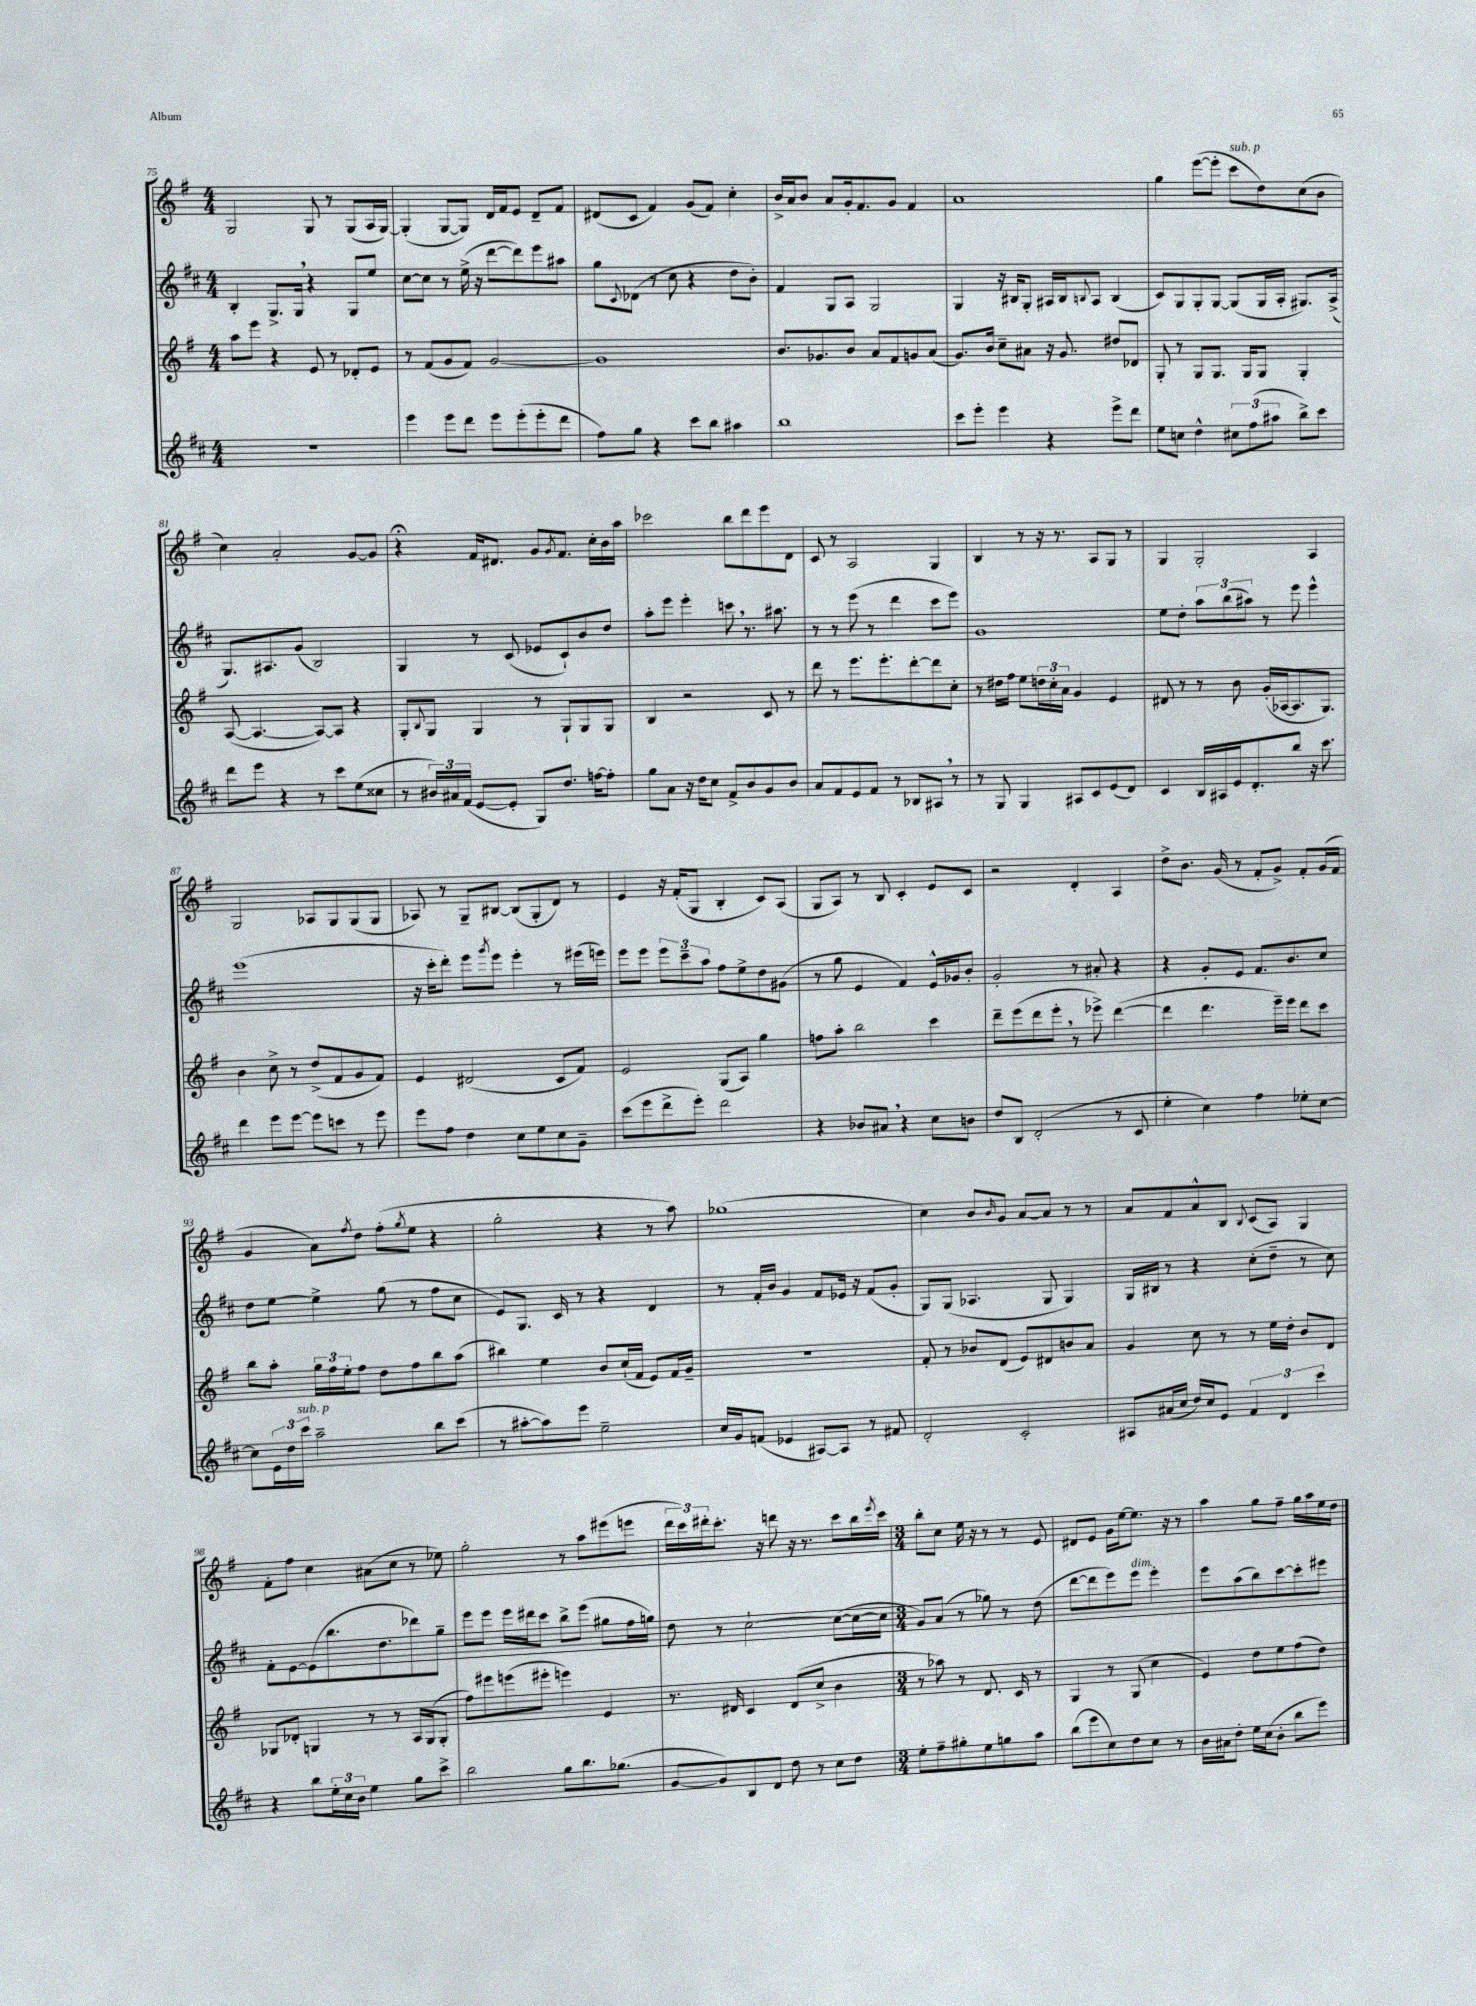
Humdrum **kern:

**kern	**kern	**kern	**kern
*part4	*part3	*part2	*part1
*staff4	*staff3	*staff2	*staff1
*clefG2	*clefG2	*clefG2	*clefG2
*k[f#c#]	*k[f#]	*k[f#c#]	*k[f#]
*M4/4	*M4/4	*M4/4	*M4/4
=75	=75	=75	=75
1r	8aa\L	4B'/	2G/
.	8eee\J	.	.
.	4r	8.G^/L	.
.	.	16G,/Jk	.
.	8e/	4r	8G/
.	8r	.	8r
.	8d-X'/L	8G/L	(8G/L
.	8e/J	8ee/J	16A/L
.	.	.	[16G/JJ)
=76	=76	=76	=76
4eee\	8r	[8cc#\L	(4G'/]
.	(8f#/L	8cc#\J]	.
8eee\L	8g/	8r	[8G/L
8ddd\J	8f#/J)	(16ee^\	8G/J])
.	.	16r	.
8eee\L	[2g/	[8ddd\L	16d/LL
.	.	.	16f#/J
(8eee'\	.	8ddd\])	8e/J
8eee'\	.	8eee\	8d~/L
8ddd\J	.	8aa#X\J	8f#/J
=77	=77	=77	=77
8ff#\L)	1g]	8gg\L	(8d#X/L
.	.	8qqc#/	.
8gg\J	.	(8d-X\J	8c/J
4r	.	8r	4f#/)
.	.	8cc#\	.
8ccc#\L	.	4r	(8g/L
8bb\J	.	.	8f#/J)
4aa#X\	.	8dd\L	4cc'\
.	.	8b'\J)	.
=78	=78	=78	=78
1bb	8.b/L	4f#/	16b^/LL
.	.	.	16a/J
.	.	.	8b/J
.	8.g-X/	.	.
.	.	8G/L	8a/L
.	8b/J	8A/J	16g'/k
.	.	.	8.f#/
.	8a/L	2G/	.
.	8f#/	.	8g/J
.	8gn/	.	4f#/
.	(8a/J	.	.
=79	=79	=79	=79
8ccc#\L	8.g/L)	4G/	1a
8eee'\J	.	.	.
.	16b/Jk	.	.
4eee\	8cc~\L	16r	.
.	.	16B#X/KL	.
.	8a#X\J	8G'/J	.
4r	16r	16A#X/LL	.
.	8.g/	16B#/J	.
.	.	8qqBn/	.
.	.	8A#/J	.
8eee^\L	8dd#X/L	(4B/	.
8ddd\J	8d-X/J	.	.
=80	=80	=80	=80
8ee\L	8G'/	8c#/L)	4gg\
8ccn\J	8r	8G/	.
4dd^^\	8G/L	8G'/	([8eee\L
.	8.G/J	[8G/J	8eee'\J]
!	!	!	!LO:TX:a:i:t=sub. p
12cc#X\L	.	(8G/L]	8ccc\L
.	16G/KL	.	.
(12ff#\	.	.	.
.	8G/J	16G/L	8dd\)
12aa#X\J	.	.	.
.	.	16A'/JJ	.
8bb^\L)	4G'/	8.G#X/L)	(8cc\
8ccc#\J	.	.	8b\J
.	.	(16A^/Jk	.
!!LO:LB:g=z
=81	=81	=81	=81
8ddd\L	([8A/	8.G/L)	4cc\)
8eee\J	4.A/_	.	.
.	.	8.A#X/	.
4r	.	.	2a'/
.	.	(8g/J	.
8r	8A/L_)	2B/)	.
8ccc#\L	8A/J]	.	.
(8ee\	4r	.	[8g/L
8cc##X\J	.	.	8g/J]
=82	=82	=82	=82
8r	8G'/L	4G/	4r;<
.	8qqB/	.	.
24b#X/LL)	8G/J	.	.
24a#X/	.	.	.
(24f#/JJ	.	.	.
[8e/L	4G/	8r	16f#/KL
.	.	.	8.d#X/J
8e'/J]	.	(8c#/	.
8G/L)	8r	8e-X/L	8g/L
.	.	.	8qg/
8.dd/J	8G`/L	8c#`/)	8.f#/J
.	8G/	8b/	.
[16ffn\KL	.	.	16cc'\LL
8ff'\J]	8G/J	8dd/J	16b\
.	.	.	16aa\JJ
=83	=83	=83	=83
8gg\L	4B/	8aa'\L	2ccc-X\
8a\J	.	8eee\J	.
16r	2r	4eee'\	.
16dd\KL	.	.	.
8cc#\J	.	.	.
8f#^/L	.	8cccn,\	8bb\L
8b/	.	8.r	8ddd\
8g/	8c/	.	8eee\
.	.	8.aa#X\	.
8b/J	8r	.	8d\J
=84	=84	=84	=84
8a/L	8ddd\	8r	8c/
8f#/	8r	8r	8r
8e/	8.eee\L	(8eee\	2A/
8f#/J	.	8r	.
.	8.eee'\	.	.
8r	.	4ddd\	.
8B-X/L	[8ddd'\	.	.
8A#X,/J	8ddd\]	8ccc#\L	4G/
8r	8cc'\J	8eee\J)	.
=85	=85	=85	=85
8r	8r	1g	4B/
8G/	16dd#X\LL	.	.
.	16ff#\JJ	.	.
4G/	8ee\L	.	8r
.	24ddn\L	.	16r
.	24cc'\	.	.
.	.	.	8.r
.	24a\JJ	.	.
8A#X/L	4g/	.	.
8c#/	.	.	8A/L
(8e/	4e/	.	8G/J
8d/J)	.	.	8r
=86	=86	=86	=86
4c#/	8d#X/	8ee\L	4G/
.	8r	8dd'\J	.
16B/LL	8r	12aa\L	2G'/
16A#X/	.	.	.
.	.	(12bb\	.
16e/J	8b\	.	.
.	.	12aa#X\J)	.
8.d'/	.	.	.
.	(16g'/LL	8r	.
.	[16A-X/J	.	.
8bb/J	8.A-/]	8eee\	.
16r	.	4eee^^\	4A/
8.ccc#\	8.G/J)	.	.
!!LO:LB:g=z
=87	=87	=87	=87
4ddd\	4b\	(1eee	2G/
8eee\L	8cc^\	.	.
[8eee\J	8r	.	.
8eee\L]	(8dd^/L	.	8A-X/L
8cccn\J	8f#/	.	8G/
8r	8g/	.	(8G/
8eee\	8f#/J)	.	8G/J
=88	=88	=88	=88
8eee\L	4e/	16r	8A-X/)
.	.	16ccc#'\KL	.
8ff#\J	.	8ddd'\J)	8r
4dd\	(2d#X/	8eee\L	8G~/L
.	.	8qggg/	.
.	.	8eee\J	[8B#X/J
8cc#\L	.	4eee'\	(8B#/L]
8ee\	.	.	8G'/
8cc#\	8c/L	8r	8d/J)
8g~\J	8f#/J)	(16eee#X\LL	8r
.	.	16eeen\JJ)	.
=89	=89	=89	=89
(8ccc#\L	2e/	8eee\L	4e/
8eee\	.	8eee\J	.
8ddd^\	.	12eee\L	16r
.	.	.	(16f#'/KL
.	.	12ccc#~\	.
8eee'\J)	.	.	8G/J
.	.	12aa\J	.
2ddd\	(8G/L	8ff#\L	4B'/
.	8A/J)	8ee^\	.
.	4gg\	8dd\	8c/L)
.	.	(8g#X\J	(8A/J
=90	=90	=90	=90
4r	8ffn\L	8r	8G/L
.	8aa'\J	8gg\	8A/J)
8b-X/L	2bb\	4e/	8r
8a#X,/J	.	.	8B/
4r	.	4f#/)	4c'/
8cc#\L	4ccc\	16e^^/LL	8e/L
.	.	16g-X/J	.
8bn\J	.	8b'/J	8c/J
=91	=91	=91	=91
8dd/L	8ddd~\L	2g'/	2r
8B/J	(8eee\	.	.
(2d'/	8ddd\	.	.
.	8eee',\J	.	.
.	8r	8r	4d'/
.	8eee-X^\)	8a#X'/	.
8r	([4ddd\	4r	4A/
8c#/	.	.	.
=92	=92	=92	=92
4ee'\	4ddd\]	4r	8dd^\L
.	.	.	8.b\J
4cc#\)	4.ddd\	8g'/L	.
.	.	.	(16g/
.	.	8e/J	8r
4ff#\	.	8.f#/L	8f#'/L
.	16eee~\LL)	.	8g^/J)
.	16eee\JJ	8.b/	.
8ee-X'\L	8ddd\L	.	8f#'/L
[8cc#\J	8ccc\J	8cc#/J	(16g/L
.	.	.	16f#/JJ
!!LO:LB:g=z
=93	=93	=93	=93
8cc#\L]	8bb\L	8dd\L	4g/
24e\L	8aa'\J	[8ee\J	.
24dd\	.	.	.
!LO:TX:a:i:t=sub. p	!	!	!
24ccc#\JJ	.	.	.
2aa~\	24gg\LL	4ee^\]	8a\L)
.	24ff#\	.	.
.	24ee'\J	.	.
.	.	.	8qff#/
.	8ff#\J	.	8dd\J
.	8dd\L	(8gg\	(8ff#'\L
.	.	.	8qgg/
.	8ff#\	8r	8ee\J
8bb\L	8bb\	8ff#\L	4r
(8ccc#\J	(8aa\J	8cc#\J	.
=94	=94	=94	=94
8r	4bb#X\)	8e/L)	2gg'\
[8aa#X'\L	.	8.G/J	.
8aa#\])	4ee\	.	.
.	.	16c#/	.
8eee\J	.	8r	.
2ee~\	8b/L	4r	4r
.	(16cc`/L	.	.
.	16f#/JJ	.	.
.	8e/L)	4d/	8r
.	16f#/L	.	8aa\)
.	16g~/JJ	.	.
=95	=95	=95	=95
16cc#/LL	1r	8r	(1gg-X
16g/J	.	.	.
(8fn/J	.	16f#'/LL	.
.	.	16b/JJ	.
4e-X/	.	4g/	.
[8A#X/L)	.	8f#/L	.
8A#/J]	.	16e-X/Jk	.
.	.	16r	.
8r	.	(8f#/L	.
8f#X/	.	8g'/J	.
=96	=96	=96	=96
2d'/	8f#'/	8G/L)	4cc\)
.	8r	(8G/J	.
.	8b-X/L	4.A-X/	8b/L
.	.	.	16qqb/
.	(8d/J	.	8g/J
2c#'/	8e/L)	.	[8a/L
.	8d#X/	8G/	8a/J]
.	8bn/	4G/)	8r
.	8a/J	.	8r
=97	=97	=97	=97
8A#X/L	4g/	16G/LL	8a/L
.	.	16B#X/JJ	.
(16a#X/L	.	8r	8f#/
16cc#/JJ	.	.	.
16dd/LL)	8cc\	4r	8a^^/
16cc#/J	.	.	.
8e/J	8r	.	8B/J
.	.	.	8qqB/
6f#/	8r	(8cc#'\L	(8c/L
.	16ee\LL	8dd~\J	8A/J)
6d/	.	.	.
.	16dd'\JJ	.	.
.	8b/L	8r	4G/
6ccc#\	.	.	.
.	8d/J	8cc#\)	.
!!LO:LB:g=z
=98	=98	=98	=98
4r	8G-X/L	8f#'\L	8f#'\L
.	8d-X'/J	[8e\	8ff#\J
8bb\L	4Gn/	(8e\]	4cc\
24ee'\L	.	8.bb\	.
24cc#\	.	.	.
24b\JJ	.	.	.
4ee\	8r	.	(8a#X\L
.	.	8.dd\	.
.	8r	.	8cc\J
8gg\L	16A/LL	8ddd-X\)	8r
.	(16G/J	.	.
8ccc#^\J	8G'/J	8gg~\J	8ee-X\)
=99	=99	=99	=99
2bb\	8ff#\L)	8eee\L	2gg'\
.	8eee#X\	8eee\J	.
.	(8eeen\	16eee\LL	.
.	.	16ddd#X\J	.
.	8eee#X'\J	8ccc#\J	.
8gg\L	4eeen\)	8bb^\L	8r
8.bb\	.	(8eee\J	8aa\L
.	4e/	8gg#X\L	(8eee#X\
(8.gg-X\J	.	.	.
.	.	16ff#\L	8eeen\J
.	.	16ggn\JJ)	.
=100	=100	=100	=100
[8g/L	8.r	8dd\	24ddd\LL
.	.	.	24ccc\)
.	.	.	24ddd#X'\J
8g/])	.	8r	8.ccc'\J
.	16d#X/	.	.
8B/	4c/	[2cc#`\	.
.	.	.	16r
8d/J	.	.	8dddn\
8dd\	(8d#/L	.	16r
.	.	.	8.r
8r	8cc^/J	.	.
8cc#\L	4b\	(8cc#\L_	8ccc\L
8dd\J	.	16cc#\L_	16bb\L
.	.	.	8qeee/
.	.	16cc#\JJ]	16ccc\JJ
=101	=101	=101	=101
*M3/4	*M3/4	*M3/4	*M3/4
8ee'\L	8r	8g/L)	8bb'\L
8ff#~\	8aa-X\)	(8a/J	8cc\J
8gg#X'\	8r	8r	16ee\
.	.	.	16r
8ee\	8.d/	8gg-X\)	8r
8ggn\	.	8r	8r
.	16c/	.	.
8aa\J	8r	(8dd\	8e/
=102	=102	=102	=102
(8bb\L	4G/	[8ddd\L	8d#X/L
8eee\	.	8ddd\]	8e/J
8cc#\)	8r	8eee\)	16g\LL
.	.	.	[16ee\J
!	!	!LO:TX:a:i:t=dim.	!
8dd\	(8G/	8eee\J	8.ee\J]
8cc#\J	4cc\	4eee'\	.
.	.	.	16r
8r	.	.	8r
=103	=103	=103	=103
16b\LL	4e/)	8eee\L	4aa\
16a#X\J	.	.	.
8dd'\J	.	(8aa\	.
16ee\LL	8dd\L	8bb\)	8gg\L
(16cc#\J	.	.	.
8b'\J	8ee\	[8ccc#\	8ff#~\J
8bb\L	(8ff#\	8ccc#'\]	16gg\LL
.	.	.	16aa\
8eee\J)	8dd\J)	8eee#X\J	16ee\
.	.	.	16dd\JJ
==	==	==	==
*-	*-	*-	*-
